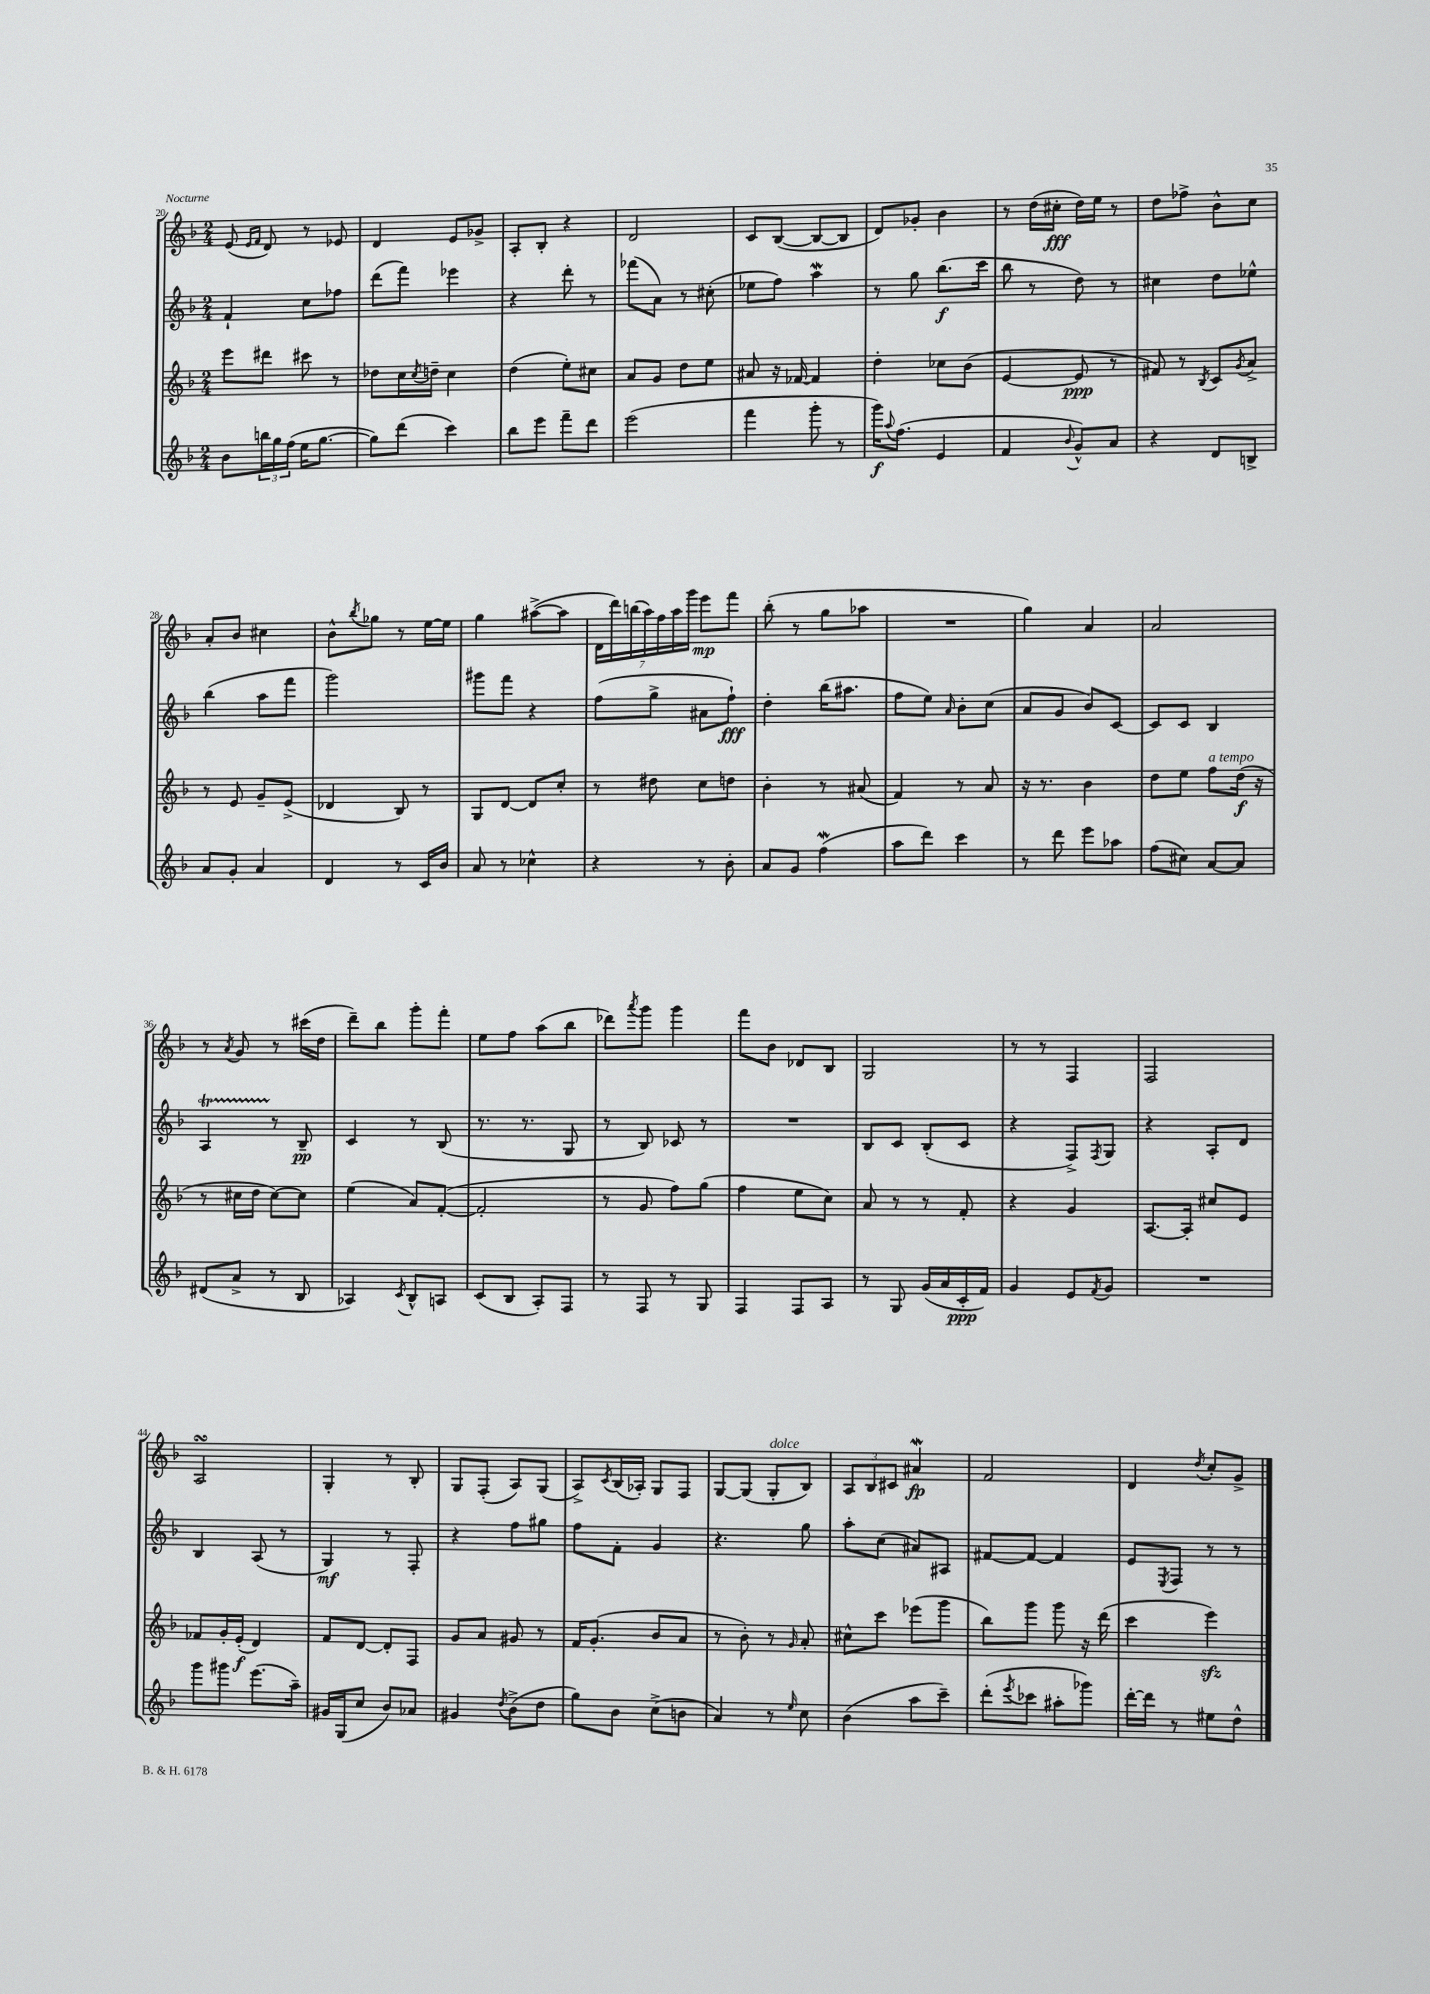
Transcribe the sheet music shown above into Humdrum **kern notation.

**kern	**kern	**kern	**kern
*staff4	*staff3	*staff2	*staff1
*clefG2	*clefG2	*clefG2	*clefG2
*k[b-]	*k[b-]	*k[b-]	*k[b-]
*M2/4	*M2/4	*M2/4	*M2/4
8b-	8eee	4f`	(8e
.	.	.	16qqe
.	.	.	16qqf
24bb	8ddd#	.	8d)
24gg	.	.	.
(24ff	.	.	.
16ee	8ccc#	8cc	8r
[8.gg	.	.	.
.	8r	8ff-	8e-
=	=	=	=
8gg])	8dd-	(8ddd	4d
(8ddd	16cc	8fff)	.
.	8qcc	.	.
.	16dd~	.	.
4ccc)	4cc	4eee-	8e
.	.	.	8g-^
=	=	=	=
8bb-	(4dd	4r	8A'
8eee	.	.	8B-'
8fff~	8ee')	8ddd'	4r
8ddd	8cc#	8r	.
=	=	=	=
(2eee	8a	(8fff-	2d
.	8g	8a)	.
.	8dd	8r	.
.	8ee	(8cc#'	.
=	=	=	=
4fff	8a#	8ee-	8c
.	16r	8ff)	([8B-
.	[16f-	.	.
8ggg'	4f-]	4aa	8B-_
8r	.	.	8B-]
=	=	=	=
16ggg)	4dd'	8r	8d)
8qqaa	.	.	.
(8.ff	.	.	.
.	.	8gg	8g-'
4e	8cc-	(8.bb-	4b-
.	(8b-	.	.
.	.	16ccc	.
=	=	=	=
4f	[4e	8bb-	8r
.	.	8r	(16dd
.	.	.	16cc#'
8qqb-	.	.	.
8g^^)	8e]	8dd)	16dd)
.	.	.	16ee
8a	8r	8r	8r
=	=	=	=
4r	8f#)	4cc#	8dd
.	8r	.	8ff-^
.	8qB-	.	.
8d	8c	8dd	8b-^^
.	8qg	.	.
8B^	8a^	8ee-^^	8cc
=	=	=	=
8a	8r	(4bb-	8a'
8g'	8e	.	8b-
4a	8g~	8aa	4cc#
.	(8e^	8fff	.
=	=	=	=
4d	4d-	2ggg)	8b-^^
.	.	.	8qbb-
.	.	.	8gg-
8r	8B-)	.	8r
16c	8r	.	[16ee
16b-	.	.	16ee]
=	=	=	=
8a	8G	8ggg#	4gg
8r	[8d	8fff	.
4cc-^^	8d]	4r	([8aa#^
.	8cc'	.	8aa#]
=	=	=	=
4r	8r	(8ff	28d
.	.	.	28ddd)
.	.	.	(28bb
.	.	.	28aa)
.	8dd#	8gg^	.
.	.	.	28ff
.	.	.	28aa
.	.	.	28ggg
8r	8cc	8a#	8eee
8b-'	8dd	8ff`)	8fff
=	=	=	=
8a	4b-'	4dd'	(8bb-'
8g	.	.	8r
(4ff	8r	(16bb-	8gg
.	.	8.aa#	.
.	(8a#	.	8aa-
=	=	=	=
8aa	4f)	8ff	2r
8ddd)	.	8ee)	.
.	.	16qqa	.
4ccc	8r	8b-'	.
.	8a	(8cc	.
=	=	=	=
8r	16r	8a	4gg)
.	8.r	.	.
8ddd	.	8g	.
8eee	4b-	8b-)	4a
8aa-	.	[8c	.
=	=	=	=
(8ff	8dd	8c]	2a
8cc#)	8ee	8c	.
[8a	8ff	4B-	.
8a]	(16dd	.	.
.	16r	.	.
=	=	=	=
(8d#	8r	4A	8r
.	.	.	8qa
8a^	16cc#	.	8g
.	16dd	.	.
8r	[8cc#)	8r	8r
8B-	8cc#]	8B-~	(16ccc#
.	.	.	16dd
=	=	=	=
4A-)	(4ee	4c	8ddd~)
.	.	.	8bb-
8qc	.	.	.
8B-^^	8a)	8r	8ggg'
8A	([8f'	(8B-	8fff'
=	=	=	=
(8c	2f']	8.r	8ee
8B-	.	.	8ff
.	.	8.r	.
8A')	.	.	(8aa
8F	.	8G	8bb-
=	=	=	=
8r	8r	8r	8ddd-)
.	.	.	8qaaa
8F	8g	8B-)	8ggg
8r	8ff)	8c-	4ggg
8G	(8gg	8r	.
=	=	=	=
4F	4ff	2r	8fff
.	.	.	8b-
8F	8ee	.	8d-
8A	8cc)	.	8B-
=	=	=	=
8r	8a	8B-	2G
8G	8r	8c	.
(16g	8r	(8B-'	.
16a	.	.	.
16c'	8f'	8c	.
16f)	.	.	.
=	=	=	=
4g	4r	4r	8r
.	.	.	8r
8e	4g	8F^)	4F
8qf	.	8qF	.
8g	.	8G	.
=	=	=	=
2r	[8.A	4r	2F
.	16A']	.	.
.	8cc#	8A'	.
.	8e	8d	.
=	=	=	=
8ggg	8f-	4B-	2A
8ggg#	16g'	.	.
.	(16e'	.	.
(8.eee	4d)	(8A	.
.	.	8r	.
16aa~)	.	.	.
=	=	=	=
16g#	8f	4G)	4G'
(16G	.	.	.
8cc	[8d	.	.
8b-)	8d']	8r	8r
8a-	8F	8F'	8B-'
=	=	=	=
4g#	8g	4r	8G
.	8a	.	(8F'
8qdd	.	.	.
(8b-^	8g#	8ff	8A)
8dd	8r	8gg#	(8G
=	=	=	=
8gg)	16f	8ff	8A^)
.	(8.g'	.	.
.	.	.	8qc
8b-	.	8f'	(16B-
.	.	.	16A-')
(8cc^	8b-	4g	8G
8b	8a	.	8F
=	=	=	=
4a)	8r	4.r	[8G
.	8b-')	.	(8G]
8r	8r	.	8G'
16qqee	16qqg	.	.
8cc	8a'	8gg	8B-)
=	=	=	=
(4b-	8cc#^^	8aa'	12A
.	.	.	12B-
.	8ccc	(8cc	.
.	.	.	12c#
8aa	(8eee-	8a#)	4a#
8ccc~)	8ggg	8A#	.
=	=	=	=
(8ddd'	8bb-)	[8f#	2f
8qeee	.	.	.
8ccc-	8ggg	8f#_	.
8aa#'	8ggg	4f#]	.
8ggg-)	16r	.	.
.	(16ddd	.	.
=	=	=	=
[16ddd'	4ccc	8e	4d
16ddd]	.	.	.
.	.	8qE	.
8r	.	8F	.
.	.	.	8qdd
8ee#	4eee)	8r	8cc'
8dd^^	.	8r	8g^
==	==	==	==
*-	*-	*-	*-
